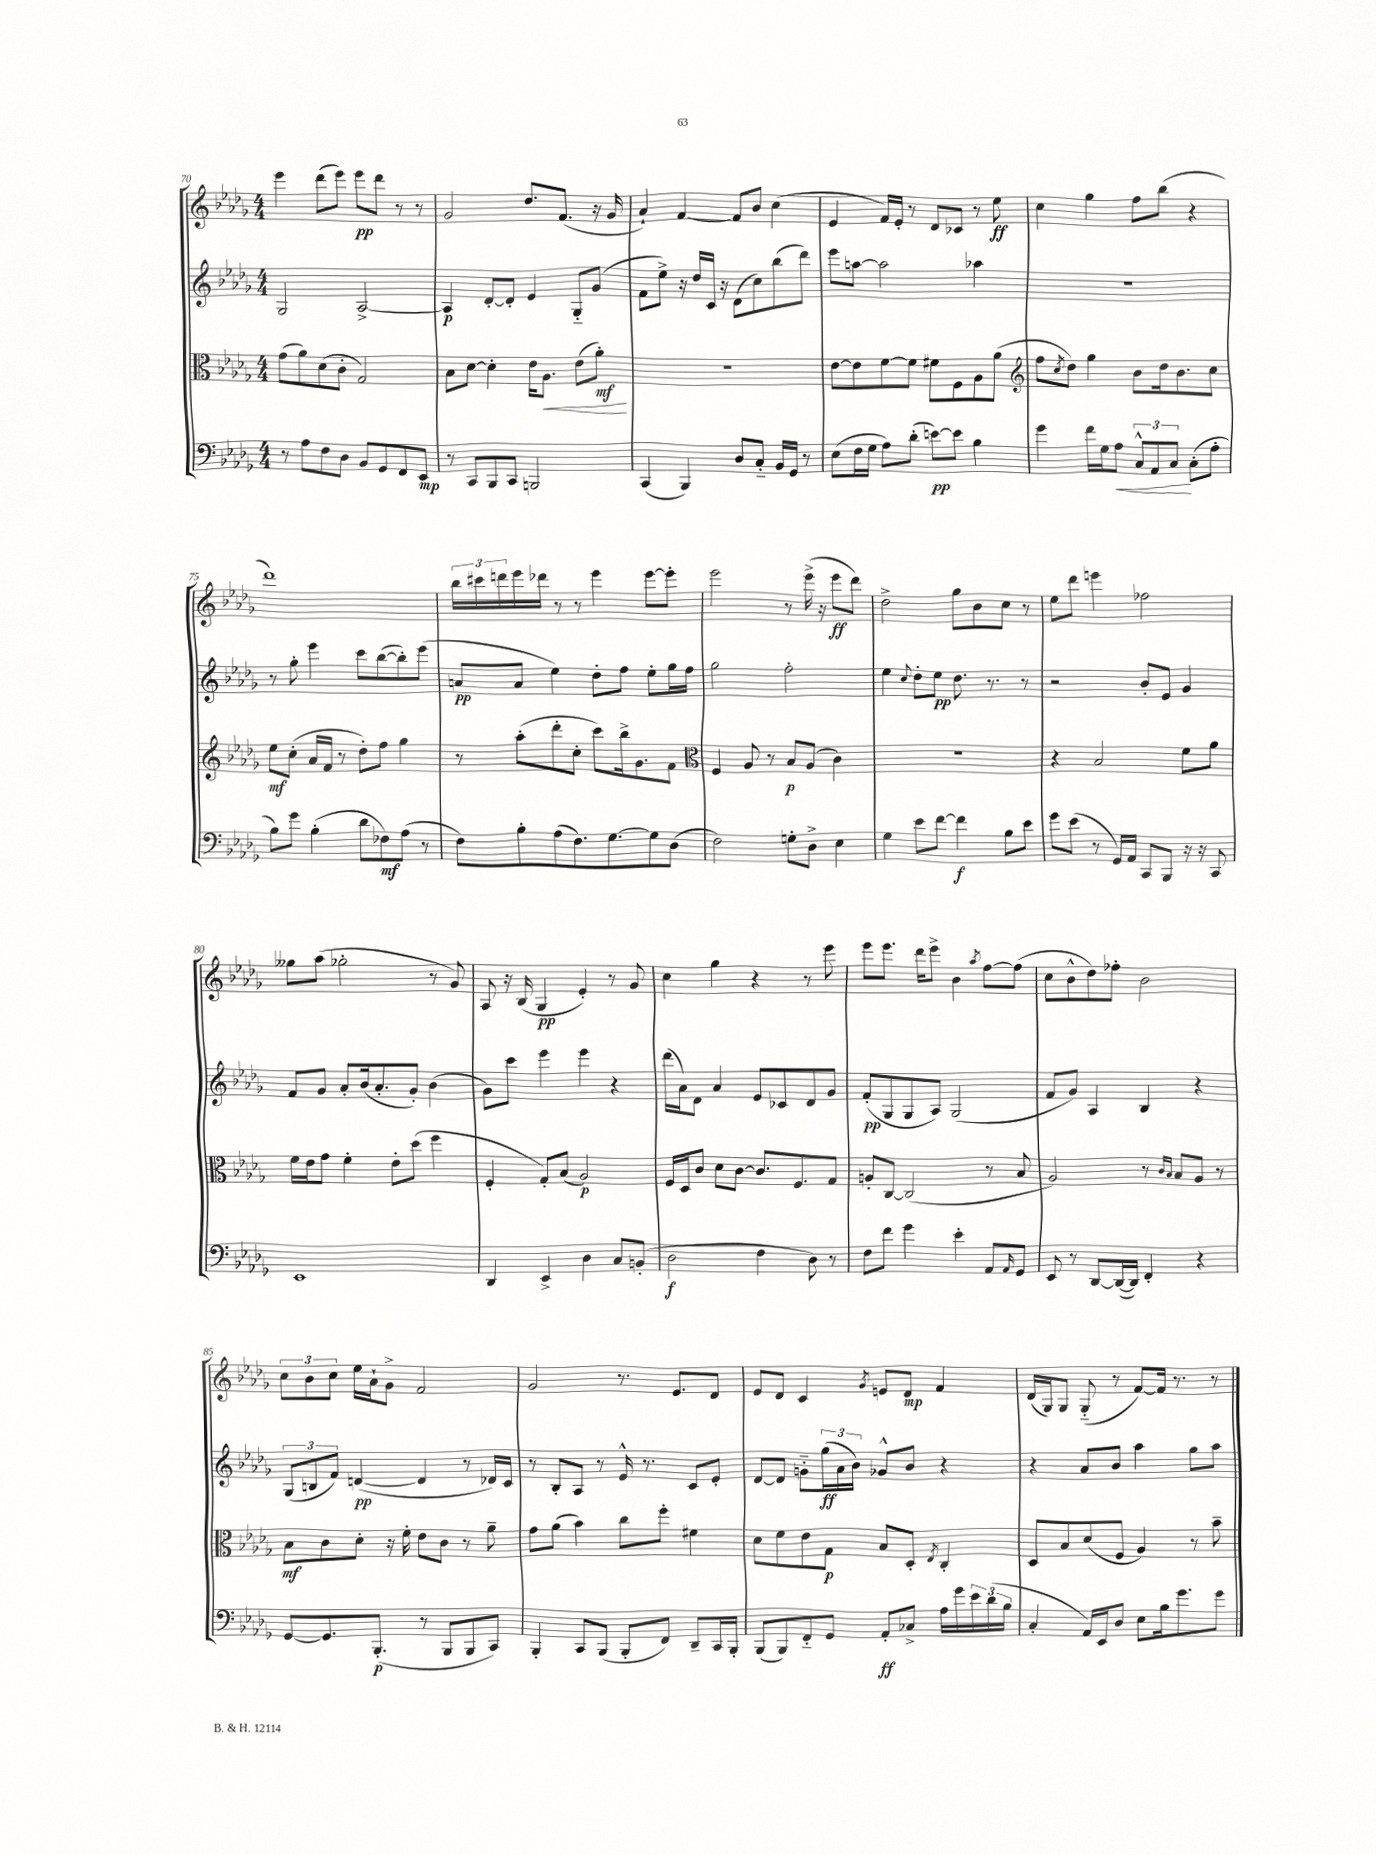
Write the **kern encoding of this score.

**kern	**kern	**kern	**kern
*staff4	*staff3	*staff2	*staff1
*clefF4	*clefC3	*clefG2	*clefG2
*k[b-e-a-d-g-]	*k[b-e-a-d-g-]	*k[b-e-a-d-g-]	*k[b-e-a-d-g-]
*M4/4	*M4/4	*M4/4	*M4/4
8r	(8g-	2G-	4eee-
8A-	8a-)	.	.
8F	(8d-	.	(8ddd-
8D-	8c'	.	8eee-)
8BB-	2G-)	[2A-^	8eee-
8GG-	.	.	8ddd-
8FF	.	.	8r
8EE-	.	.	8r
=	=	=	=
8r	8B-	4A-]	2g-
8CC	[8d-	.	.
8BBB-	4d-']	[8d-'	.
8CC	.	8d-']	.
2BBB	16e-	4e-	8.dd-
.	8.A-	.	.
.	.	.	(8.f
.	(8e-	8G-'~	.
.	8a-')	(8g-	16r
.	.	.	16g-
=	=	=	=
(4CC	1r	8f	4a-`)
.	.	8ee-^)	.
4BBB-)	.	16r	[4f
.	.	16dd-	.
.	.	16c	.
.	.	16r	.
8D-	.	(8d-	8f]
8C'~	.	8cc)	8b-
16BB-	.	(8bb-	(4cc
16GG-	.	.	.
8r	.	8ddd-)	.
=	=	=	=
(8E-	[8e-	8eee-	4e-
16F	8e-]	[8aa	.
16G-	.	.	.
8A-)	[8f	2aa]	16f)
.	.	.	16e-'
(8d-'	8f]	.	8r
[8e)	8f#	.	8d-
8e]	8F	.	8c-
4B-	8A-	4aa-	8r
.	(8a-	.	8ee-
=	=	=	=
*	*clefG2	*	*
4g-	8ff	1r	4cc
.	8qcc	.	.
.	8dd-)	.	.
16f	4gg-	.	4gg-
16G-	.	.	.
8A-	.	.	.
12C^^	8b-	.	8ff
12AA-	.	.	.
.	16dd-	.	(8bb-
12C	.	.	.
.	8.b-	.	.
(8C'	.	.	4r
8A-'	8cc	.	.
=	=	=	=
8B-)	8ee-	8r	1ddd-)
8g-	(8cc'	8gg-'	.
(4B-'	16a-	4eee-	.
.	16f	.	.
.	8r	.	.
8d-	8dd-')	8ccc	.
8F-)	8ff	([8bb-	.
(8A-	4gg-	8bb-'])	.
8r	.	(8eee-	.
=	=	=	=
8F)	8r	8a	24bb-
.	.	.	24ccc#
.	.	.	24ddd
8B-'	(8aa-'	8a	16eee-
.	.	.	16ddd-
(8A-	8ddd-'	4ee-)	8r
8.F)	8cc'	.	8r
.	8ccc)	8dd-'	4eee-
[8.G-	.	.	.
.	16bb-^	8ff	.
.	8.g-	.	.
8G-]	.	8ee-'	[8eee-
(8D-	8f	16gg-	8eee-']
.	.	16ff	.
=	=	=	=
*	*clefC3	*	*
2F)	4F	2gg-	2eee-
.	8A-	.	.
.	8r	.	.
8G'	8B-	2ff'	8r
8D-^	(8A-	.	(16eee-^
.	.	.	16r
4E-	4c)	.	8eee-
.	.	.	8ddd-)
=	=	=	=
4G-	1r	4ee-	2dd-^
.	.	8qqcc	.
8e-	.	8dd-'	.
[8f	.	8ee-	.
4f]	.	8.dd-	8gg-
.	.	.	8b-
.	.	8.r	.
8B-	.	.	8cc
8e-	.	8r	8r
=	=	=	=
8g-	4r	2r	8ee-
(8e-	.	.	8ddd-
8r	2B-	.	4eee
16GG-)	.	.	.
16AA-	.	.	.
8CC	.	8b-'	2ff-
8BBB-	.	8e-	.
16r	8f	4g-	.
16r	.	.	.
8CC	8a-	.	.
=	=	=	=
1EE-	16f	8f	8gg--
.	16e-	.	.
.	8g-	8g-	(8aa-
.	4f'	8a-'	2gg-'
.	.	(16b-	.
.	.	8.a-'	.
.	8e-'	.	.
.	(8dd-	8g-')	.
.	4ff	(4b-	8r
.	.	.	8g-)
=	=	=	=
4DD-	4F'	8g-)	8A-
.	.	8ccc	16r
.	.	.	(16B-
4EE-^	8G-')	4eee-	4G-
.	(8B-	.	.
4D-	2A-)	4eee-	4e-')
8C	.	4r	8r
(8BB'	.	.	8g-
=	=	=	=
2D-	16F	(16ddd-	4cc
.	16D-	16a-)	.
.	8c	8d-	.
.	8d-	4a-	4gg-
.	[8c	.	.
4F	8.c]	8e-	4r
.	.	8c-	.
.	8.F	.	.
8D-)	.	8d-	8r
8r	8G-	8g-	8eee-
=	=	=	=
8F	8A'	(8f'	8eee-
8f	[8C	8G-	8.eee-
4g-	(2C]	8G-	.
.	.	.	16ddd-
.	.	8A-)	8eee-^
4e-'	.	(2G-	4b-
.	.	.	8qaa-
8AA-	8r	.	[8ff
16qqAA-	.	.	.
8GG-	8B-	.	(8ff]
=	=	=	=
8EE-	2A-)	8f	8cc
8r	.	8g-)	8b-^^
[8DD-	.	4A-	8dd-)
(16DD-_	.	.	8ff-'
16DD-])	.	.	.
4FF'	8r	4B-	2b-
.	16qqc	.	.
.	16qqB-	.	.
.	8B-	.	.
4r	8A-	4r	.
.	8r	.	.
=	=	=	=
[8GG-	8B-	(12G-	12cc
.	.	12B	12b-
8.GG-]	8c	.	.
.	.	12f)	12cc
.	8d-'	([4d	16ee-
(8.BBB-'	.	.	16a-`
.	16r	.	8g-^
.	16f'	.	.
8r	8e-	4d]	2f
8BBB-	8c	.	.
8BBB-	8r	8r	.
8CC)	8a-~	16d-)	.
.	.	16c	.
=	=	=	=
4BBB-'	8g-	8r	2g-
.	(8a-	8B-'	.
8CC	4b-)	8A-	.
(8BBB-	.	8r	.
8BBB-'	8cc	16e-^^	8.r
.	.	8.r	.
8FF)	8ff'	.	.
.	.	.	8.e-
8DD-~	4f#	8c	.
16CC	.	8e-'	8d-
16BBB-'	.	.	.
=	=	=	=
(8BBB-	8d-	[8d-	8e-
8BBB-)	8f	8d-]	8d-
8FF'~	8e-	8g'~	4c
8GG-	8G-	(24gg-	.
.	.	24a-	.
.	.	24b-)	.
.	.	.	8qg-
8AA-'	8B-	8g-^^	8e
8C-^	8D-'	8b-	8d-
.	8qE-	.	.
16A-	4C'	4r	4f
16g-	.	.	.
24e-	.	.	.
(24d-	.	.	.
24B-	.	.	.
=	=	=	=
4C'	8D-	4r	(16d-
.	.	.	16G-)
.	8B-	.	8G-
16AA-)	(8d-	8a-	(8G-'~
16EE-	.	.	.
8D-	8F	8b-	8r
8E-	4A-)	4aa-	[8f)
16B-	.	.	16f]
8.g-	.	.	8.r
.	8r	8gg-	.
8g-	8b-~	8aa-	8r
==	==	==	==
*-	*-	*-	*-
